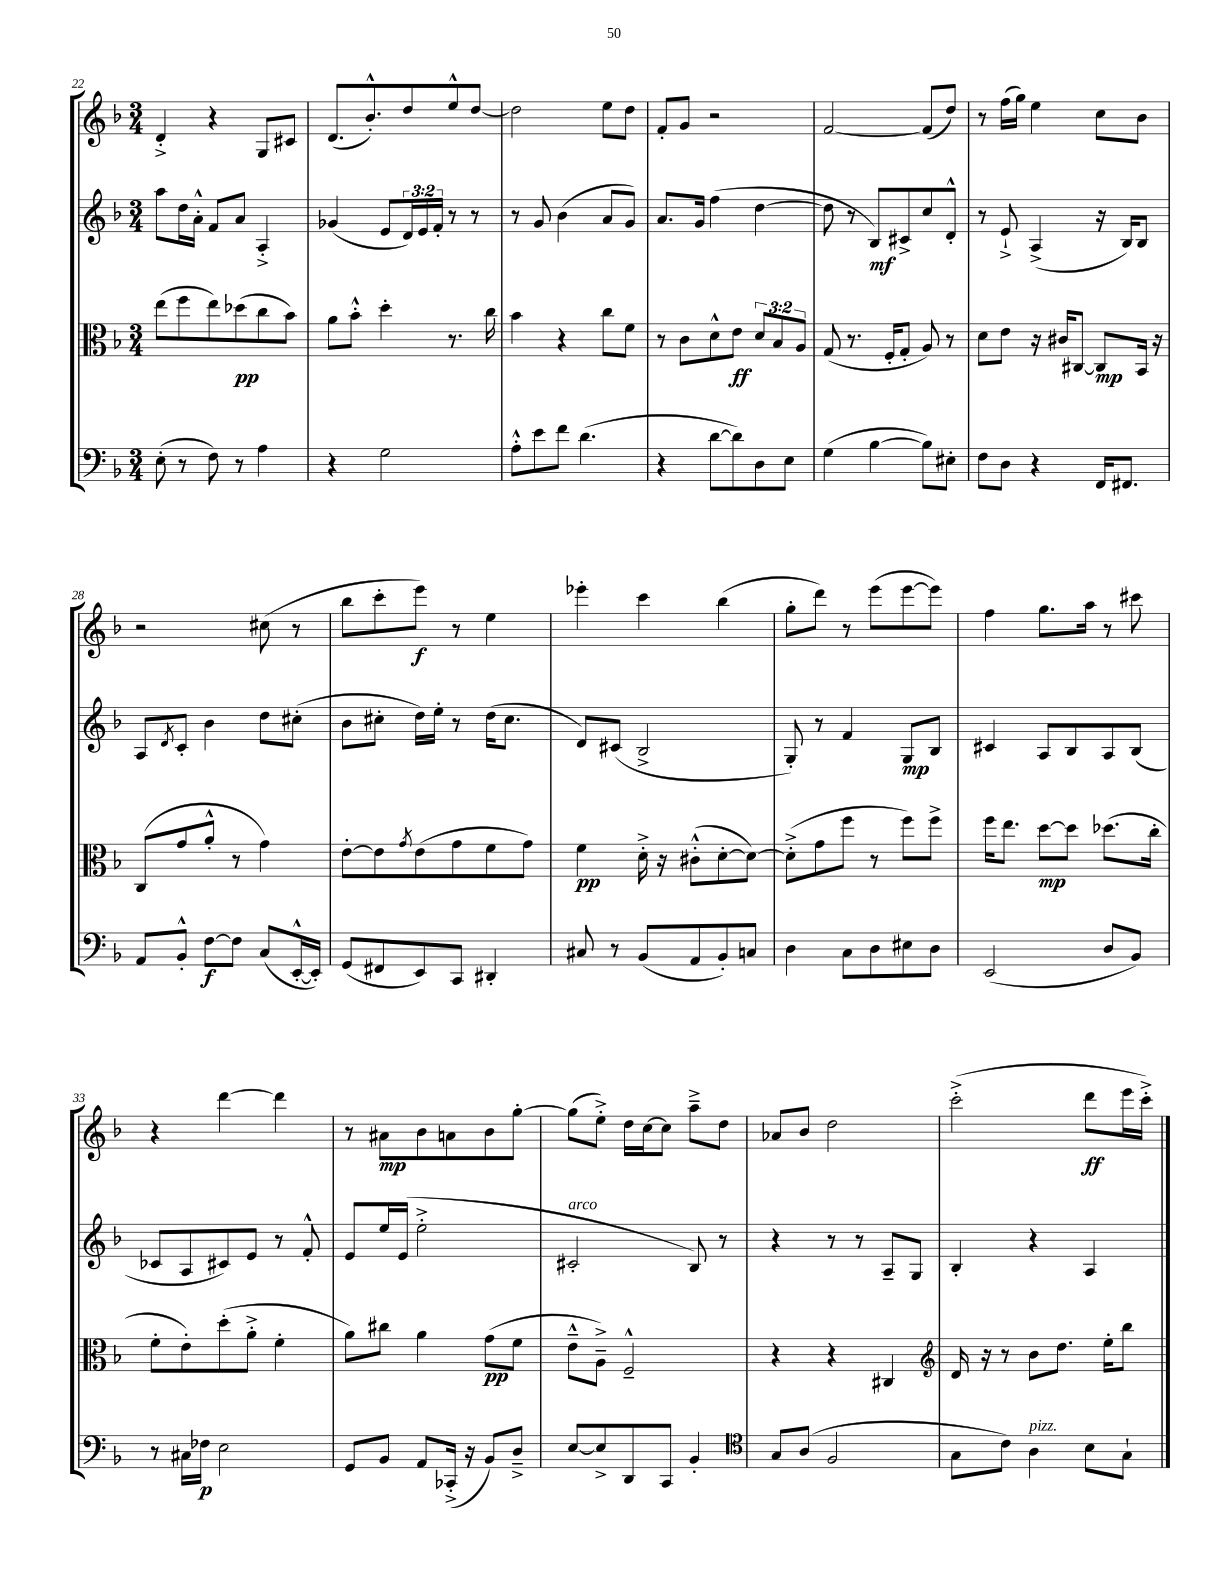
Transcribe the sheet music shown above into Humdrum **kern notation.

**kern	**dynam	**kern	**dynam	**kern	**dynam	**kern	**dynam
*part4	*part4	*part3	*part3	*part2	*part2	*part1	*part1
*staff4	*staff4	*staff3	*staff3	*staff2	*staff2	*staff1	*staff1
*clefF4	*	*clefC3	*	*clefG2	*	*clefG2	*
*k[b-]	*	*k[b-]	*	*k[b-]	*	*k[b-]	*
*M3/4	*	*M3/4	*	*M3/4	*	*M3/4	*
=22	=22	=22	=22	=22	=22	=22	=22
(8E'\	.	(8ee\L	.	8aa\L	.	4d'^/	.
8r	.	8ff\	.	16dd\L	.	.	.
.	.	.	.	16a'^^\JJ	.	.	.
8F\)	.	8ee\)	.	8f/L	.	4r	.
8r	.	(8dd-X\	pp	8a/J	.	.	.
4A\	.	8cc\	.	4A'^/	.	8G/L	.
.	.	8b-\J)	.	.	.	8c#X/J	.
=23	=23	=23	=23	=23	=23	=23	=23
4r	.	8a\L	.	(4g-X/	.	(8.d/L	.
.	.	8b-'^^\J	.	.	.	.	.
.	.	.	.	.	.	8.b-'^^/)	.
2G\	.	4dd'\	.	8e/L	.	.	.
.	.	.	.	24d/L)	.	8dd/	.
.	.	.	.	24e/	.	.	.
.	.	.	.	24f'/JJ	.	.	.
.	.	8.r	.	8r	.	8ee^^/	.
.	.	.	.	8r	.	[8dd/J	.
.	.	16cc\	.	.	.	.	.
=24	=24	=24	=24	=24	=24	=24	=24
8A'^^\L	.	4b-\	.	8r	.	2dd\]	.
8e\	.	.	.	8g/	.	.	.
8f\J	.	4r	.	(4b-\	.	.	.
(4.d\	.	.	.	.	.	.	.
.	.	8cc\L	.	8a/L	.	8ee\L	.
.	.	8f\J	.	8g/J)	.	8dd\J	.
=25	=25	=25	=25	=25	=25	=25	=25
4r	.	8r	.	8.a/L	.	8f'/L	.
.	.	8c\L	.	.	.	8g/J	.
.	.	.	.	16g/Jk	.	.	.
[8d\L	.	8d^^\	.	(4ff\	.	2r	.
8d\])	.	8e\J	ff	.	.	.	.
8D\	.	12d/L	.	[4dd\	.	.	.
.	.	12B-/	.	.	.	.	.
8E\J	.	.	.	.	.	.	.
.	.	12A/J	.	.	.	.	.
=26	=26	=26	=26	=26	=26	=26	=26
(4G\	.	(8G/	.	8dd\]	.	[2f/	.
.	.	8.r	.	8r	.	.	.
[4B-\	.	.	.	8B-/L)	mf	.	.
.	.	16F'/KL	.	.	.	.	.
.	.	8G'/J	.	8c#X^/	.	.	.
8B-\L])	.	8A/)	.	8cc/	.	(8f/L]	.
8E#X'\J	.	8r	.	8d'^^/J	.	8dd/J)	.
=27	=27	=27	=27	=27	=27	=27	=27
8F\L	.	8d\L	.	8r	.	8r	.
8D\J	.	8e\J	.	8e`^/	.	(16ff\LL	.
.	.	.	.	.	.	16gg\JJ)	.
4r	.	16r	.	(4A^/	.	4ee\	.
.	.	16c#X/KL	.	.	.	.	.
.	.	[8C#X/J	.	.	.	.	.
16FF/KL	.	8C#/L]	mp	16r	.	8cc\L	.
8.FF#X/J	.	.	.	16B-/KL)	.	.	.
.	.	16BB-/Jk	.	8B-/J	.	8b-\J	.
.	.	16r	.	.	.	.	.
!!LO:LB:g=z
=28	=28	=28	=28	=28	=28	=28	=28
8AA/L	.	(8C/L	.	8A/L	.	2r	.
.	.	.	.	8qd/	.	.	.
8BB-'^^/J	.	8g/	.	8c'/J	.	.	.
[8F\L	f	8a'^^/J	.	4b-\	.	.	.
8F\J]	.	8r	.	.	.	.	.
(8C/L	.	4g\)	.	8dd\L	.	(8cc#X\	.
[16EE'^^/L	.	.	.	(8cc#X'\J	.	8r	.
16EE'/JJ])	.	.	.	.	.	.	.
=29	=29	=29	=29	=29	=29	=29	=29
(8GG/L	.	[8e'\L	.	8b-\L	.	8bb-\L	.
8FF#X/	.	8e\]	.	8cc#X'\J	.	8ccc'\	.
.	.	8qg/	.	.	.	.	.
8EE/)	.	(8e\	.	16dd\LL)	.	8eee\J)	f
.	.	.	.	16ee'\JJ	.	.	.
8CC/J	.	8g\	.	8r	.	8r	.
4DD#X'/	.	8f\	.	(16dd\KL	.	4ee\	.
.	.	.	.	8.cc#\J	.	.	.
.	.	8g\J)	.	.	.	.	.
=30	=30	=30	=30	=30	=30	=30	=30
8C#X/	.	4f\	pp	8d/L)	.	4eee-X'\	.
8r	.	.	.	(8c#X/J	.	.	.
(8BB-/L	.	16d'^\	.	2B-^/	.	4ccc\	.
.	.	16r	.	.	.	.	.
8AA/	.	(8c#X'^^\L	.	.	.	.	.
8BB-'/)	.	[8d'\	.	.	.	(4bb-\	.
8Cn/J	.	8d\J_)	.	.	.	.	.
=31	=31	=31	=31	=31	=31	=31	=31
4D\	.	(8d'^\L]	.	8G'/)	.	8gg'\L	.
.	.	8g\	.	8r	.	8ddd\J)	.
8C\L	.	8ff\J	.	4f/	.	8r	.
8D\	.	8r	.	.	.	(8eee\L	.
8E#X\	.	8ff\L)	.	8G/L	mp	[8eee\	.
8D\J	.	8ff^\J	.	8B-/J	.	8eee\J])	.
=32	=32	=32	=32	=32	=32	=32	=32
(2EE/	.	16ff\KL	.	4c#X/	.	4ff\	.
.	.	8.ee\J	.	.	.	.	.
.	.	[8dd\L	mp	8A/L	.	8.gg\L	.
.	.	8dd\J]	.	8B-/	.	.	.
.	.	.	.	.	.	16aa\Jk	.
8D/L	.	(8.dd-X\L	.	8A/	.	8r	.
8BB-/J)	.	.	.	(8B-/J	.	8ccc#X\	.
.	.	16cc'\Jk	.	.	.	.	.
!!LO:LB:g=z
=33	=33	=33	=33	=33	=33	=33	=33
8r	.	8f'\L	.	8c-X/L	.	4r	.
16C#X\LL	.	8e'\)	.	8A/	.	.	.
16F-X\JJ	p	.	.	.	.	.	.
2E\	.	(8dd'\	.	8c#X/)	.	[4ddd\	.
.	.	8a'^\J	.	8e/J	.	.	.
.	.	4f'\	.	8r	.	4ddd\]	.
.	.	.	.	8f'^^/	.	.	.
=34	=34	=34	=34	=34	=34	=34	=34
8GG/L	.	8a\L)	.	8e/L	.	8r	.
8BB-/J	.	8cc#X\J	.	16ee/L	.	8a#X\L	mp
.	.	.	.	(16e/JJ	.	.	.
8AA/L	.	4a\	.	2ee'^\	.	8b-\	.
(16CC-X'^/Jk	.	.	.	.	.	8an\	.
16r	.	.	.	.	.	.	.
8BB-/L)	.	(8g\L	pp	.	.	8b-\	.
8D~^/J	.	8f\J	.	.	.	[8gg'\J	.
=35	=35	=35	=35	=35	=35	=35	=35
!	!	!	!	!LO:TX:a:i:t=arco	!	!	!
[8E/L	.	8e~^^\L	.	2c#X'/	.	(8gg\L]	.
8E^/]	.	8A~^\J)	.	.	.	8ee'^\J)	.
8DD/	.	2F~^^/	.	.	.	16dd\LL	.
.	.	.	.	.	.	[16cc\J	.
8CC/J	.	.	.	.	.	8cc\J]	.
4BB-'/	.	.	.	8B-/)	.	8aa~^\L	.
.	.	.	.	8r	.	8dd\J	.
=36	=36	=36	=36	=36	=36	=36	=36
*clefC4	*	*	*	*	*	*	*
8G/L	.	4r	.	4r	.	8a-X/L	.
(8A/J	.	.	.	.	.	8b-/J	.
2F/	.	4r	.	8r	.	2dd\	.
.	.	.	.	8r	.	.	.
.	.	4C#X/	.	8A~/L	.	.	.
.	.	.	.	8G/J	.	.	.
=37	=37	=37	=37	=37	=37	=37	=37
*	*	*clefG2	*	*	*	*	*
8G\L	.	16d/	.	4B-'/	.	(2ccc'^\	.
.	.	16r	.	.	.	.	.
8c\J)	.	8r	.	.	.	.	.
!LO:TX:a:i:t=pizz.	!	!	!	!	!	!	!
4A\	.	8b-\L	.	4r	.	.	.
.	.	8.dd\J	.	.	.	.	.
8B-\L	.	.	.	4A/	.	8ddd\L	ff
.	.	16ee'\KL	.	.	.	.	.
8G`\J	.	8bb-\J	.	.	.	16eee\L	.
.	.	.	.	.	.	16ccc'^\JJ)	.
==	==	==	==	==	==	==	==
*-	*-	*-	*-	*-	*-	*-	*-
